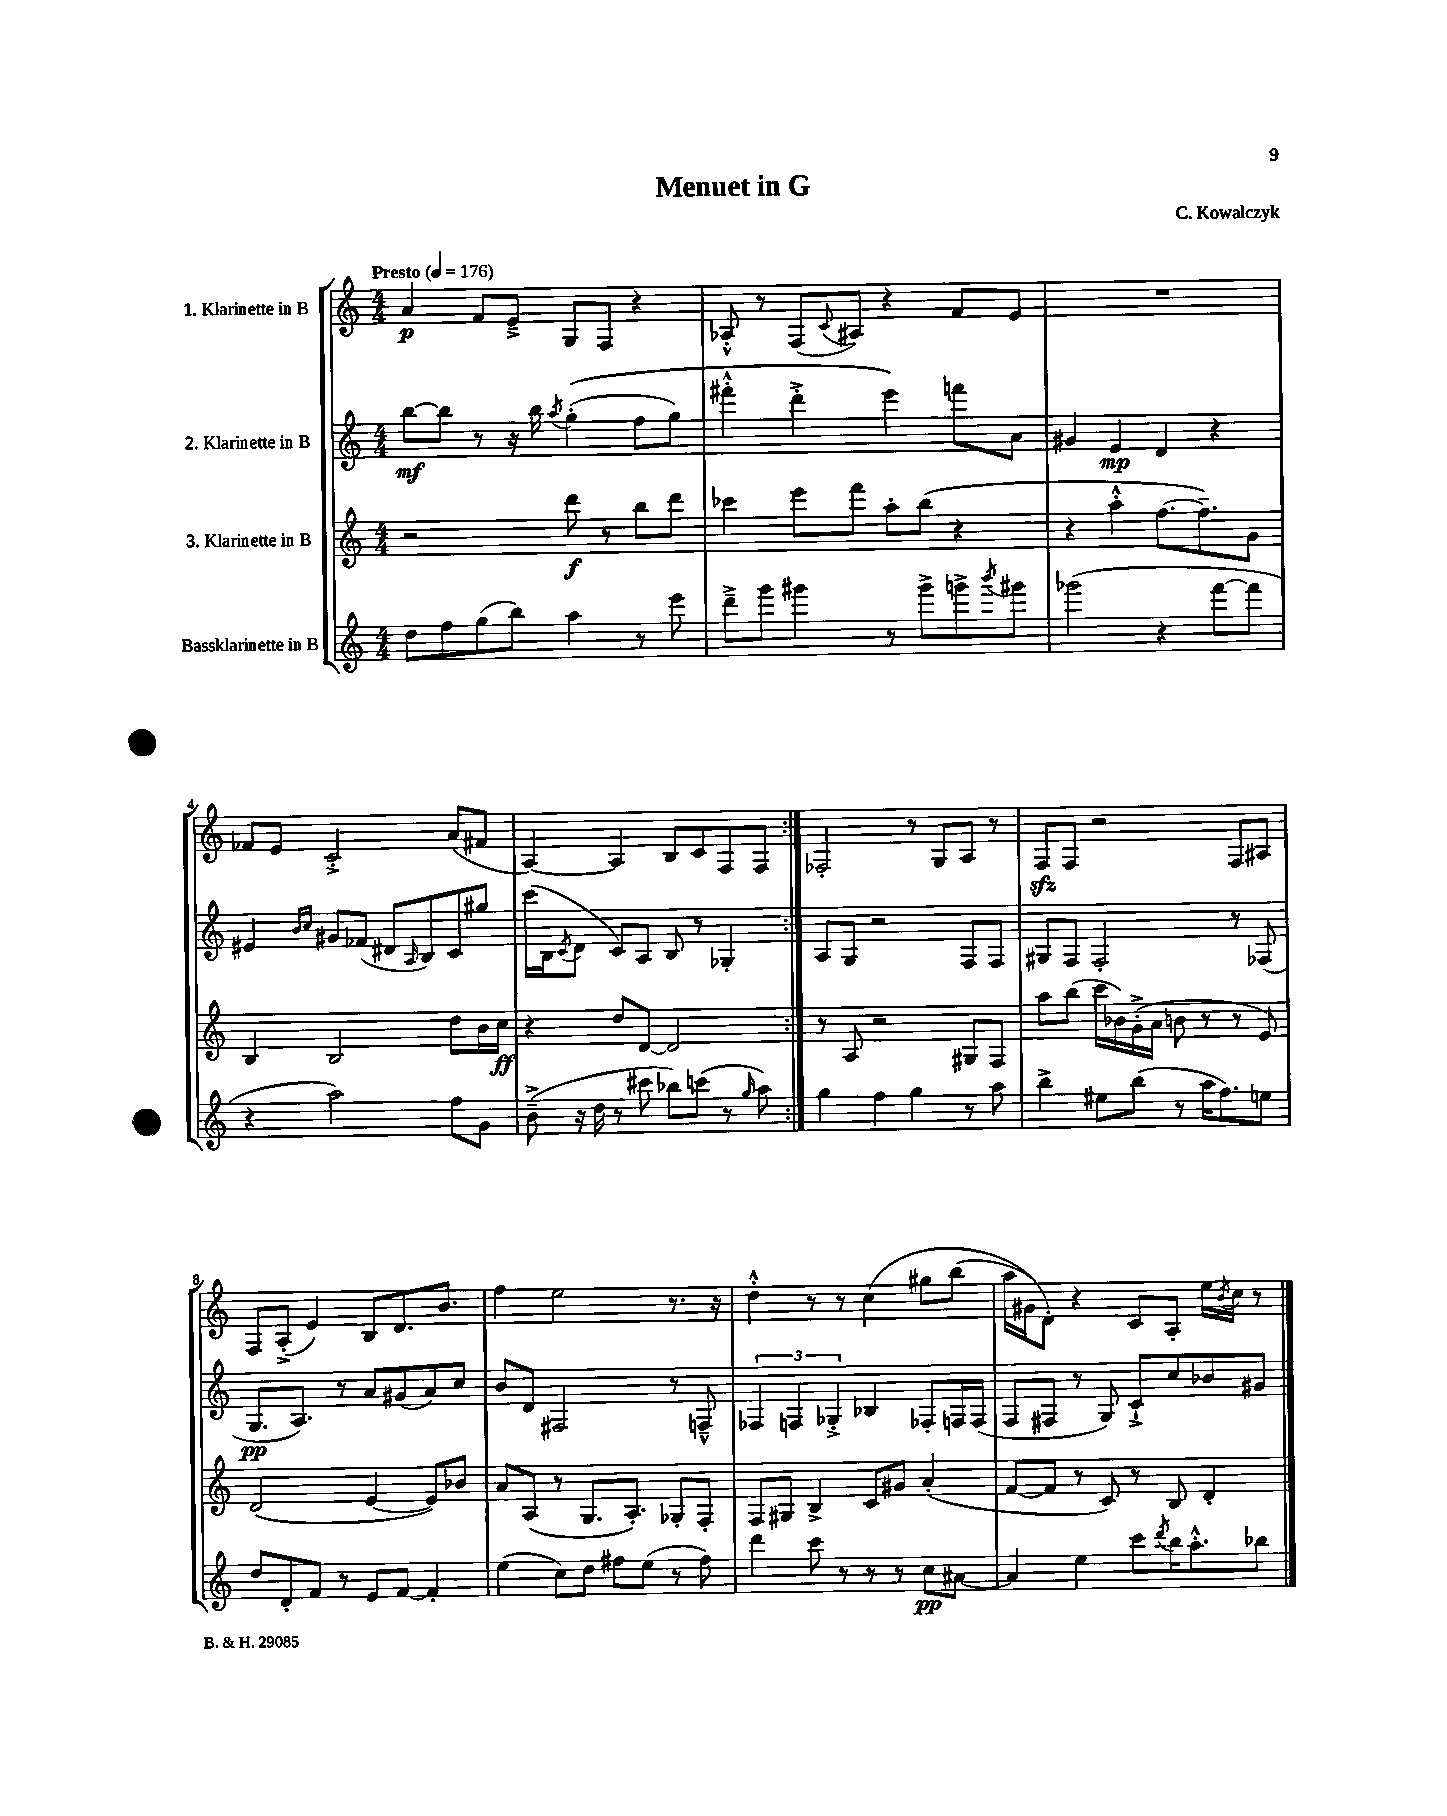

**kern	**kern	**kern	**kern
*staff4	*staff3	*staff2	*staff1
*clefG2	*clefG2	*clefG2	*clefG2
*k[]	*k[]	*k[]	*k[]
*M4/4	*M4/4	*M4/4	*M4/4
*MM176	*MM176	*MM176	*MM176
8dd\L	2r	[8bb\L	4a/
8ff\	.	8bb\]J	.
(8gg\	.	8r	8f/L
8bb\J)	.	16r	8e~^/J
.	.	16bb\	.
.	.	8qaa/	.
4aa\	8ddd\	&((4gg'\	8G/L
.	8r	.	8F/J
8r	8bb\L	8ff\L	4r
8eee\	8ddd\J	8gg\J)	.
=	=	=	=
8ddd~^\L	4ccc-\	4fff#'^^\	8A-'^^/
8ggg\J	.	.	8r
4ggg#\	8eee\L	4ddd'^\	(8F/L
.	.	.	8qqc/
.	8fff\J	.	8A#/J)
8r	8aa'\L	4eee\&)	4r
8ggg#^\L	(8bb\J	.	.
8ggg^\	4r	8fff\L	8f/L
8qbbb/	.	.	.
8ggg#\J	.	8a\J	8e/J
=	=	=	=
(2ggg-\	4r	4g#/	1r
.	4aa'^^\	4e/	.
4r	[8.ff\L	4d/	.
.	8.ff~\])	.	.
[8fff\L	.	4r	.
8fff\]J	8g\J	.	.
=	=	=	=
4r	4B/	4e#/	8f-/L
.	.	.	8e/J
.	.	16qqb/LL	.
.	.	16qqcc/JJ	.
2aa\)	2B/	8g#/L	2c'^/
.	.	(8f-/J	.
.	.	8d#/L	.
.	.	16qqA/	.
.	.	8B/)	.
8ff\L	8dd\L	8c/	(8a/L
8g\J	16b\L	8gg#/J	8f#/J
.	16cc\JJ	.	.
=	=	=	=
(8b~^\	4r	(16ccc\LL	[4A/)
.	.	16B\J	.
.	.	8qc/	.
16r	.	8d\J	.
16dd\	.	.	.
8r	8dd/L	8c/L)	4A/]
8ccc#\	[8d/J	8A/J	.
8bb-\L)	2d/]	8B/	8B/L
(8ccc\J	.	8r	8c/
8r	.	4G-'/	8F/
16qqgg/	.	.	.
8aa\)	.	.	8F/J
=:|!	=:|!	=:|!	=:|!
4gg\	8r	8A/L	2F-'/
.	8A/	8G/J	.
4ff\	2r	2r	.
4gg\	.	.	8r
.	.	.	8G/L
8r	8G#/L	8F/L	8A/J
8aa\	8F/J	8F/J	8r
=	=	=	=
4bb^\	8aa\L	8G#/L	8F/L
.	(8bb\J	8F/J	8F/J
8ee#\L	16ccc\LL	2F'/	2r
.	16b-\)	.	.
(8bb\J	(16g'^\	.	.
.	16a\JJ	.	.
8r	8b\	.	.
16aa\LK	8r	.	.
8.ff\)	.	.	.
.	8r	8r	8F/L
8ee\J	8e/)	(8F-/	8A#/J
=	=	=	=
8dd/L	(2d/	8.G/L	8F/L
8d'/	.	.	(8A'^/J
.	.	8.A/J)	.
8f/J	.	.	4e/)
8r	.	8r	.
8e/L	[4e/	8a/L	8B/L
[8f/J	.	(8g#/	8.d/
4f'/]	8e/]L)	8a/)	.
.	.	.	8.b/J
.	8b-/J	8cc/J	.
=	=	=	=
(4ee\	8a/L	8b/L	4ff\
.	(8A/J	8d/J	.
8cc\L)	8r	2F#/	2ee\
8dd\J	8.G/L	.	.
8ff#\L	.	.	.
.	8.A'/J)	.	.
(8ee\J	.	.	.
8r	8G-'/L	8r	8.r
8ff#\)	8F'/J	8F~^^/	.
.	.	.	16r
=	=	=	=
4ddd\	8F/L	6F-/	4dd'^^\
.	8G#/J	.	.
.	.	6F/	.
8ccc\	4B^/	.	8r
.	.	6G-'^/	.
8r	.	.	8r
8r	8c/L	4B-/	&(4cc\
8r	8g#/J	.	.
8cc\L	(4a'/	8F-'/L	8gg#\L
[8a#\J	.	16F/L	(8bb\J
.	.	(16F/JJ	.
=	=	=	=
4a#/]	[8f/L	8F/L	16aa\LL
.	.	.	16g#\J)
.	8f/]J	8F#/J	8d'\J&)
4ee\	8r	8r	4r
.	8c/)	8G/)	.
8ccc\L	8r	8c`^/L	8c/L
8qddd/	.	.	.
16bb\K	8B/	8cc/	8A'/J
8.aa'^^\	.	.	.
.	4d'/	8b-/	16ee\LL
.	.	.	8qb/
.	.	.	16cc\JJ
8bb-\J	.	8g#/J	8r
==	==	==	==
*-	*-	*-	*-
